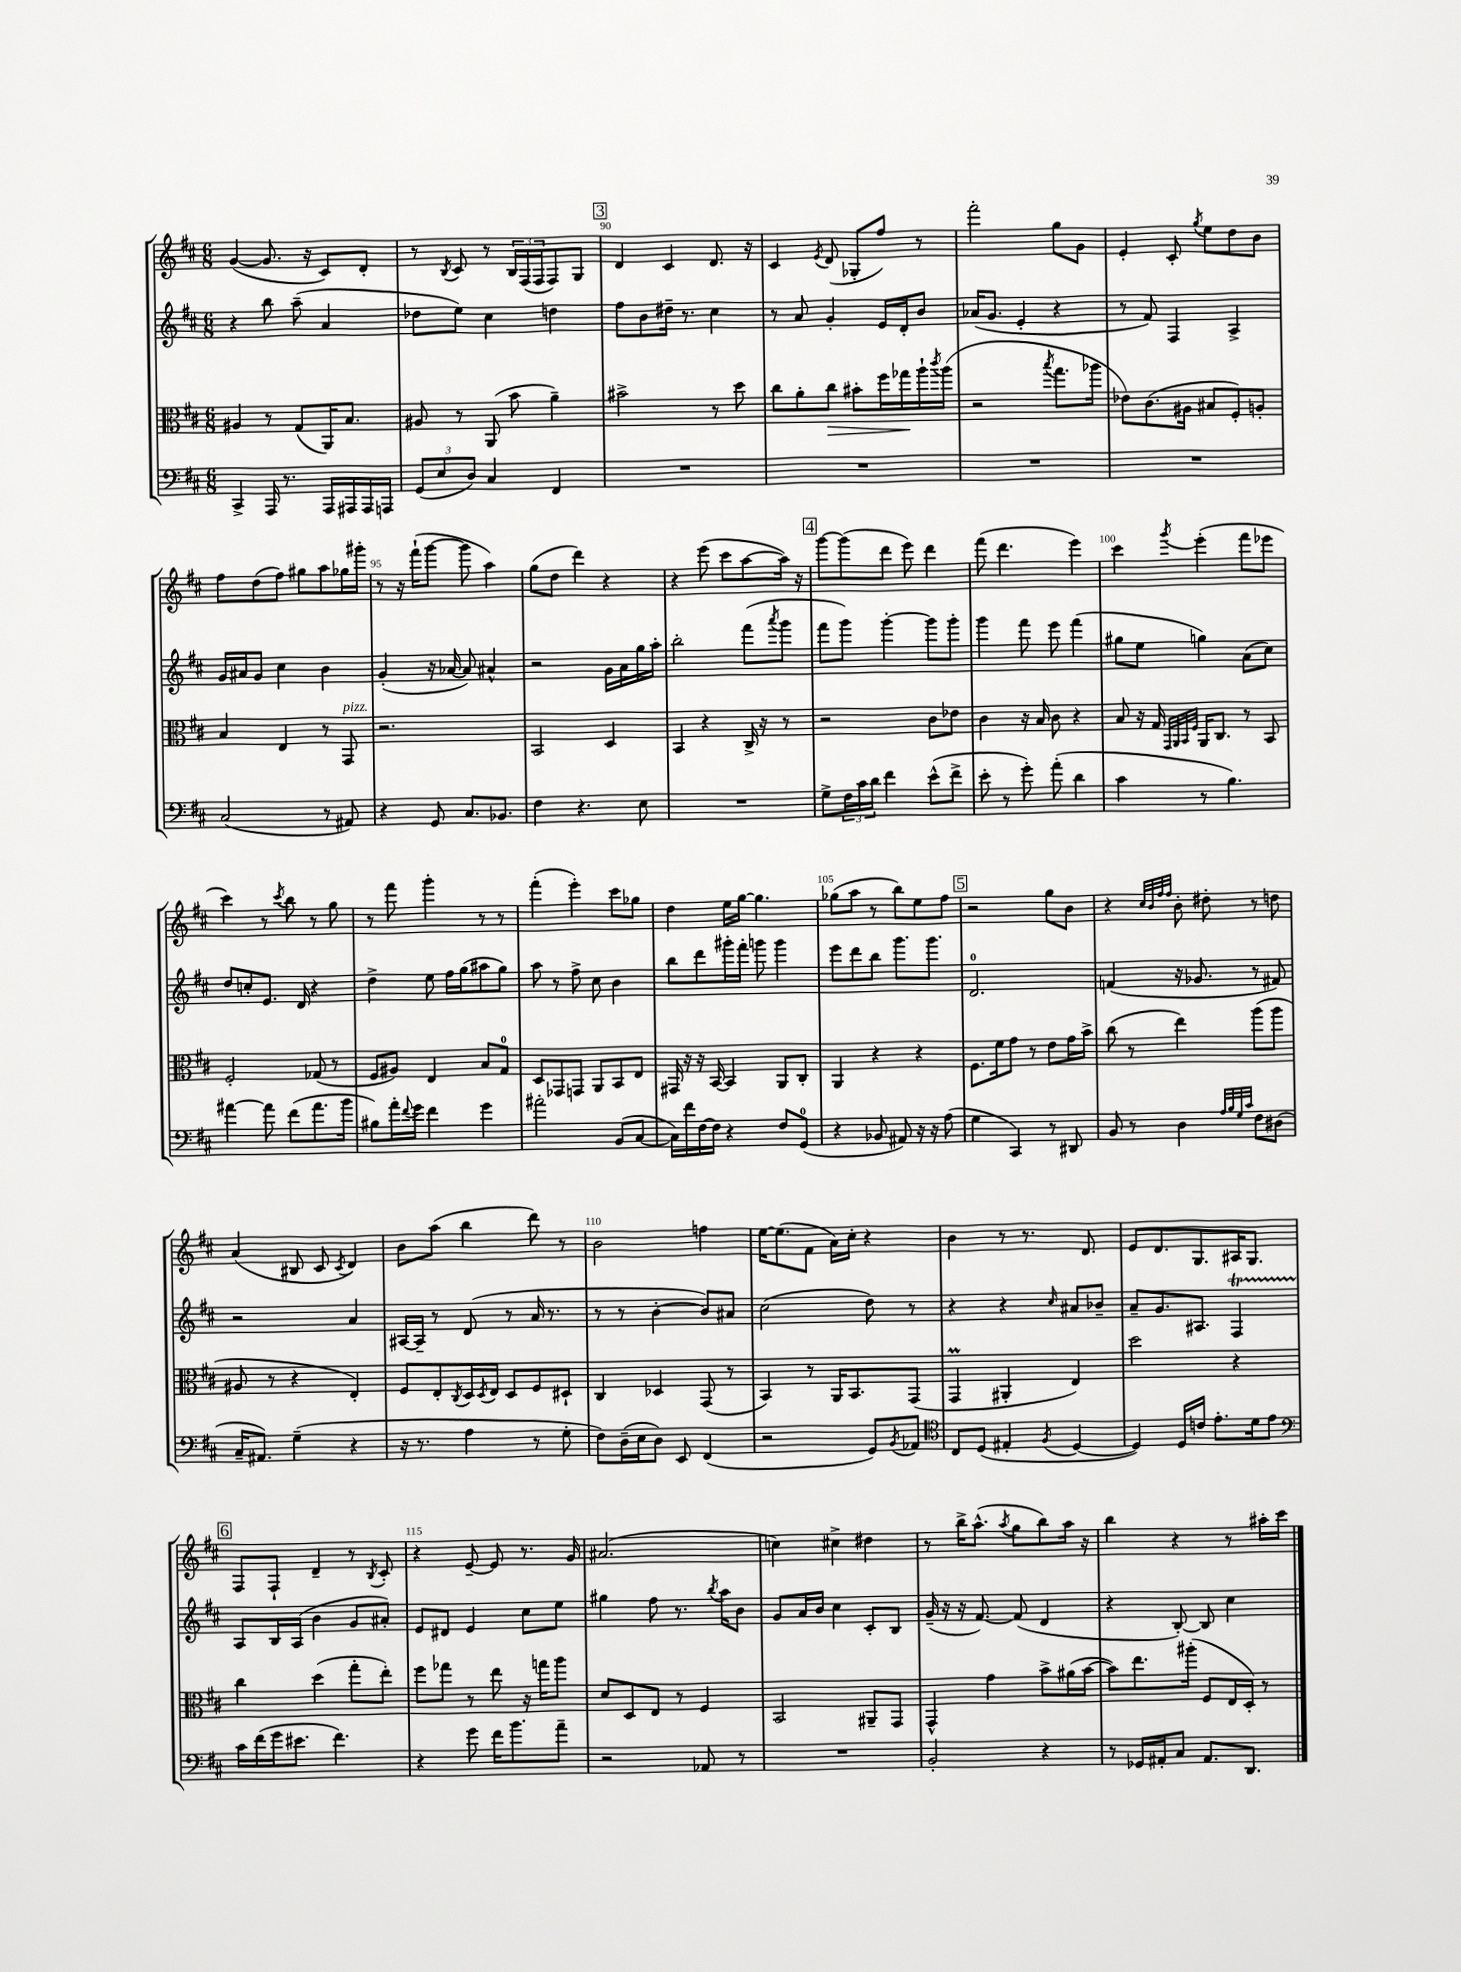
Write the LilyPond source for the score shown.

<<
\new StaffGroup <<
\new Staff = "s0" {
    \clef treble \key d \major \numericTimeSignature \time 6/8
    g'4~( g'8. r16 cis'8) d'8-. |
    r8 \acciaccatura { b8 } cis'8 r8 \tuplet 3/2 { b16 fis16( fis16 } fis8) g8 |
    \mark \markup { \box "3" } d'4 cis'4 d'8. r16 |
    cis'4 \acciaccatura { e'8 } d'8( ges8-. fis''8) r8 |
    fis'''2-. g''8 g'8 |
    e'4-. cis'8-. \acciaccatura { g''8 } e''8 d''8 b'8 |
    fis''8 d''8( fis''8) gis''8 a''8 ges''16 gis'''16-. |
    r8 r16 fis'''16-!( g'''8~ g'''8 a''4) |
    g''8( d''8 d'''4) r4 |
    r4 e'''8( cis'''8 a''8~ a''16) r16 |
    \mark \markup { \box "4" } g'''8~ g'''8( d'''8 e'''8) d'''4 |
    fis'''8( d'''4. e'''4) |
    cis'''4 \acciaccatura { g'''8 } e'''4-.( fis'''8 ees'''8 |
    cis'''4) r8 \acciaccatura { cis'''8 } b''8 r8 g''8 |
    r8 fis'''8 g'''4-. r8 r8 |
    fis'''4-.( e'''4-.) cis'''8 ges''8 |
    d''4 e''16 g''16~ g''4. |
    ges''8( a''8 r8 b''8) e''8 fis''8 |
    \mark \markup { \box "5" } r2 g''8 b'8 |
    r4 \grace { cis''32 b'32 fis''32 fis''32 } b'8-. dis''8-. r8 d''8 |
    a'4( bis8 cis'8 \acciaccatura { cis'8 } d'4) |
    b'8 a''8( b''4 d'''8) r8 |
    b'2 f''4 |
    e''16~ e''8.( fis'8 a'16) cis''16-. r4 |
    b'4 r8 r8. d'8. |
    e'8 d'8. g8. ais16 g8. |
    \mark \markup { \box "6" } fis8 fis8-! d'4-- r8 \acciaccatura { b8 } cis'8-. |
    r4 e'8~-- e'8 r8. g'16 |
    ais'2.( |
    c''4) cis''4-> dis''4 |
    r8 b''16-> a''8.-^( \acciaccatura { a''8 } g''8 b''8) a''16 r16 |
    b''4 r4 r8 ais''16-. cis'''16 \bar "|." |
}
\new Staff = "s1" {
    \clef treble \key d \major \numericTimeSignature \time 6/8
    r4 b''8 a''8--( a'4 |
    des''8 e''8) cis''4 d''4 |
    \mark \markup { \box "3" } fis''8 b'8 dis''16-- r8. cis''4 |
    r8 a'8 g'4-. e'16 d'16-. b'8 |
    aes'16( g'8. e'4-. r4 |
    r8 fis'8) fis4 a4-> |
    g'16 ais'16 g'8 cis''4 b'4 |
    g'4-.( r16 aes'16~ aes'8) ais'4-^ |
    r2 g'16 a'16 g''16 a''16-. |
    b''2-. fis'''8( \acciaccatura { a'''8 } g'''8 |
    \mark \markup { \box "4" } fis'''8 g'''8) g'''4~-. g'''8 g'''8-. |
    g'''4 fis'''8 e'''8 fis'''4( |
    gis''8 e''8 g''4) a'8( cis''8) |
    d''8 c''8-. e'8. d'16 r4 |
    d''4-> e''8 fis''16 g''16( ais''8 g''8) |
    a''8 r8 fis''8-> cis''8 b'4 |
    b''8 d'''8 gis'''16-. fis'''16-. g'''8 g'''4 |
    e'''8 d'''8 b''8 g'''8. g'''8. |
    \mark \markup { \box "5" } d'2.-0 |
    f'4( r16 ges'8. r8 fis'8) |
    r2 a'4 |
    ais16~ ais16-- r8 d'8( r8 a'16 r8. |
    r8 r8 b'4~-. b'8) ais'8 |
    cis''2( d''8) r8 |
    r4 r4 \grace { cis''16 } ais'8 bes'8-- |
    a'8-- g'8. ais8. fis4\startTrillSpan |
    \mark \markup { \box "6" } a8\stopTrillSpan b16 a16( b'4 g'8 ais'8-.) |
    e'8 dis'8 e'4 cis''8 e''8 |
    gis''4 fis''8 r8. \acciaccatura { b''8 } a''16 b'8 |
    g'8 a'16 b'16 cis''4 cis'8-. b8 |
    g'16--( r16 r16 fis'8.~) fis'8( d'4 |
    r4 b8~-.) b8 cis''4 \bar "|." |
}
\new Staff = "s2" {
    \clef alto \key d \major \numericTimeSignature \time 6/8
    ais4 r8 g8( a,16) b8. |
    ais8 r8 a,8( b'8 a'4--) |
    \mark \markup { \box "3" } bis'2-> r8 d''8 |
    cis''8 a'8-. cis''8\> bis'8-. fis''16 ges''16\! a''16-! \acciaccatura { cis'''8 } a''16( |
    r2 \acciaccatura { b''8 } g''8. aes''16 |
    ees'8) cis'8.( ais16 bis8 fis8-.) a8-. |
    b4 e4 r8 g,8^\markup { \italic "pizz." } |
    r2. |
    b,2 d4 |
    b,4 r4 cis16-> r16 r8 |
    \mark \markup { \box "4" } r2 cis'8 ees'8 |
    cis'4 r16 b16 cis'8 r4 |
    b8 r16 g16 \grace { g,32 a,32 b,32 fis32 } a,16 cis8. r8 b,8 |
    fis2-. ges8( r8 |
    fis8 ais8) e4 b8 g8-0 |
    d8 ges,8 g,8 a,8 b,8 e8 |
    gis,16 r16 r16 b,16~ b,4 a,8 cis8-. |
    a,4 r4 r4 |
    \mark \markup { \box "5" } fis8. fis'16 g'8 r8 e'8 g'16 b'16-> |
    cis''8( r8 e''4) a''8( a''8 |
    ais8 r8 r4 e4-.) |
    fis8 e8-. \acciaccatura { cis8 } d16 \acciaccatura { d8 } e16 d8 fis8 dis8-! |
    cis4 des4 g,8( r8 |
    b,4) r8 a,16 b,8. g,8( |
    g,4\prall ais,4-. e4) |
    d''2 r4 |
    \mark \markup { \box "6" } cis''4 d''4( g''8-. e''8-.) |
    fis''8 ges''8 r8 e''8 r16 g''16 a''8 |
    d'8 d8 e8 r8 fis4 |
    b,2 ais,8-- g,8 |
    g,4-^ g'4 b'8-> ais'16( b'16~ |
    b'8) e''8. ais''16-.( fis8 e16 d16-.) r8 \bar "|." |
}
\new Staff = "s3" {
    \clef bass \key d \major \numericTimeSignature \time 6/8
    cis,4-> a,,16 r8. a,,16 ais,,16 ais,,16 a,,16 |
    \tuplet 3/2 { g,8( e8 d8) } cis4 fis,4 |
    \mark \markup { \box "3" } R2. |
    R2. |
    R2. |
    R2. |
    cis2( r8 ais,8) |
    r4 g,8 cis8. bes,8. |
    fis4 r4. e8 |
    R2. |
    \mark \markup { \box "4" } g8-> \tuplet 3/2 { fis16 cis'16 d'16 } fis'4 e'8-^( fis'8-> |
    e'8-. r8 g'8-.) a'8-.( d'4 |
    cis'4 r8 b4.) |
    ais'4~ ais'8 fis'8( ais'8. b'16 |
    bis8) a'16-. \appoggiatura { fis'8 } g'16 fis'4 g'4 |
    ais'2-. b,8( cis8~ |
    cis16) fis'16 fis16~ fis16 r4 fis8 g,8-0( |
    r4 bes,8 ais,8) r16 r16 a8( |
    \mark \markup { \box "5" } g4 cis,4) r8 dis,8 |
    b,8 r8 d4 \grace { a32 b32 g32 cis'32 } fis8 dis8( |
    cis16-- ais,8.) g4--( r4 |
    r16 r8. a4 r8 g8-. |
    fis8) d16--( e16 d8) e,8 fis,4( |
    r2 g,8) \acciaccatura { b,8 } aes,8 |
    \clef tenor cis8 d8( eis4-. \acciaccatura { fis8 } d4~ |
    d4) d16 c'16 e'8.-. d'16 e'8 |
    \mark \markup { \box "6" } \clef bass cis'16 fis'16( g'16 eis'8. fis'4.) |
    r4 g'8 fis'16 b'8. a'8-- |
    r2 aes,8 r8 |
    R2. |
    b,2-. r4 |
    r8 ges,16 ais,16-. cis8 ais,8. d,8. \bar "|." |
}
>>
>>
\layout { \context { \Score currentBarNumber = #88 \override BarNumber.break-visibility = ##(#f #t #t) barNumberVisibility = #(every-nth-bar-number-visible 5) } }
